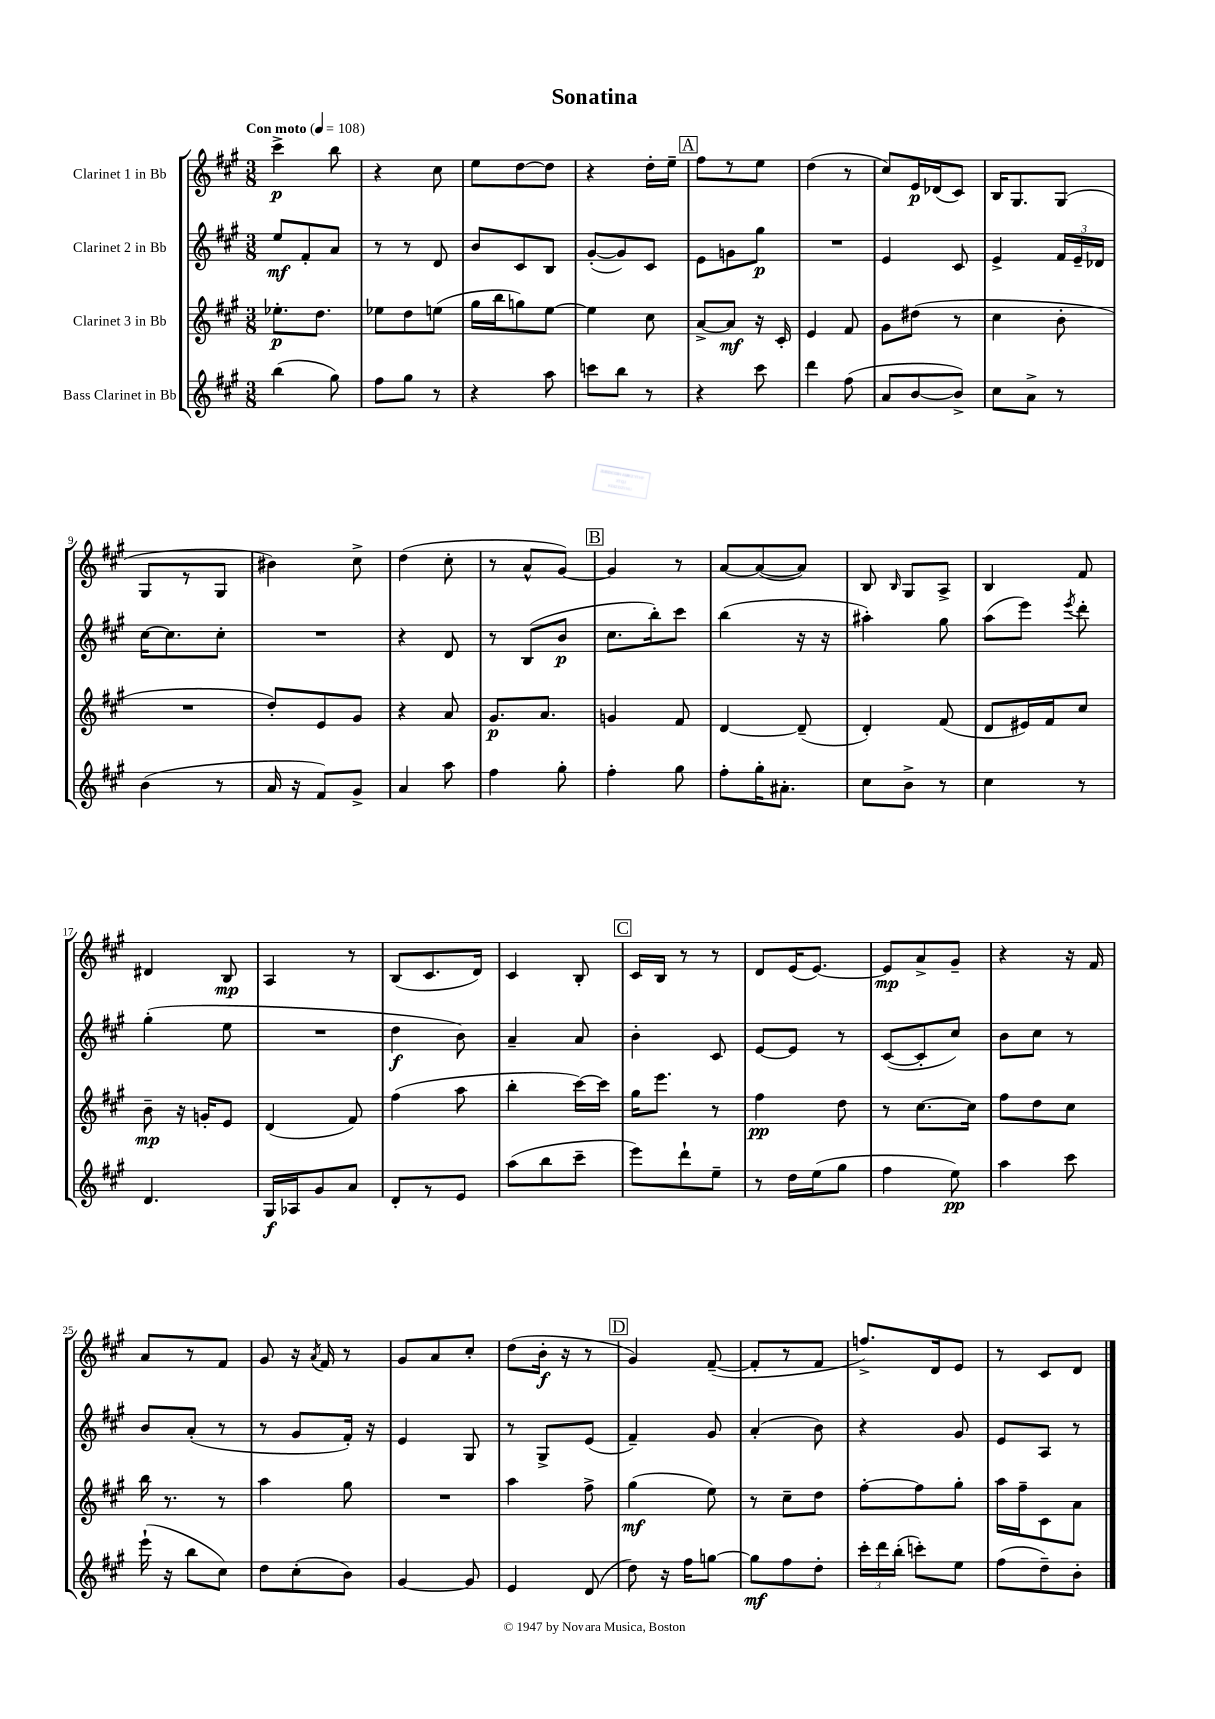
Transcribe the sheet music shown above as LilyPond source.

\header { title = "Sonatina" }
<<
\new StaffGroup <<
\new Staff = "s0" \with { instrumentName = "Clarinet 1 in Bb" } {
    \clef treble \key a \major \numericTimeSignature \time 3/8 \tempo "Con moto" 4 = 108
    \autoBeamOff cis'''4->\p b''8 |
    r4 cis''8 |
    e''8[ d''8~ d''8] |
    r4 d''16[-. e''16]-- |
    \mark \markup { \box "A" } fis''8[ r8 e''8] |
    d''4( r8 |
    cis''8[) e'16\p des'16( cis'8]) |
    b16[ gis8. gis8]( |
    gis8[ r8 gis8] |
    bis'4) cis''8-> |
    d''4( cis''8-. |
    r8 a'8[-^ gis'8]~) |
    \mark \markup { \box "B" } gis'4 r8 |
    a'8[~ a'8~( a'8]) |
    b8 \grace { b16 } gis8[ a8]-> |
    b4 fis'8 |
    dis'4 b8\mp |
    a4 r8 |
    b8[( cis'8. d'16]) |
    cis'4 b8-. |
    \mark \markup { \box "C" } cis'16[ b16] r8 r8 |
    d'8[ e'16( e'8.]~) |
    e'8[\mp a'8-> gis'8]-- |
    r4 r16 fis'16 |
    a'8[ r8 fis'8] |
    gis'8 r16 \acciaccatura { a'8 } fis'16 r8 |
    gis'8[ a'8 cis''8]-. |
    d''8[( b'16]-.\f r16 r8 |
    \mark \markup { \box "D" } gis'4) fis'8~--( |
    fis'8[-. r8 fis'8] |
    f''8.[->) d'16 e'8] |
    r8 cis'8[ d'8] \bar "|." |
}
\new Staff = "s1" \with { instrumentName = "Clarinet 2 in Bb" } {
    \clef treble \key a \major \numericTimeSignature \time 3/8
    \autoBeamOff e''8[\mf fis'8-. a'8] |
    r8 r8 d'8 |
    b'8[ cis'8 b8] |
    gis'8[~-.( gis'8) cis'8] |
    \mark \markup { \box "A" } e'8[ g'8 gis''8]\p |
    R4. |
    e'4 cis'8 |
    e'4-> \tuplet 3/2 { fis'16[ e'16-- des'16] } |
    cis''16[~ cis''8. cis''8]-. |
    R4. |
    r4 d'8 |
    r8 b8[( b'8]\p |
    \mark \markup { \box "B" } cis''8.[ b''16-.) cis'''8] |
    b''4( r16 r16 |
    ais''4-.) gis''8 |
    a''8[( e'''8]) \acciaccatura { e'''8 } d'''8-. |
    gis''4-.( e''8 |
    R4. |
    d''4\f b'8) |
    a'4-- a'8 |
    \mark \markup { \box "C" } b'4-. cis'8 |
    e'8[~ e'8] r8 |
    cis'8[~( cis'8-. cis''8]) |
    b'8[ cis''8] r8 |
    b'8[ a'8]-.( r8 |
    r8 gis'8[ fis'16]-.) r16 |
    e'4 gis8 |
    r8 gis8[-> e'8]( |
    \mark \markup { \box "D" } fis'4--) gis'8 |
    a'4-.( b'8) |
    r4 gis'8 |
    e'8[ a8] r8 \bar "|." |
}
\new Staff = "s2" \with { instrumentName = "Clarinet 3 in Bb" } {
    \clef treble \key a \major \numericTimeSignature \time 3/8
    \autoBeamOff ees''8.[-.\p d''8.] |
    ees''8[ d''8 e''8]( |
    gis''16[ b''16 g''8) e''8]~ |
    e''4 cis''8 |
    \mark \markup { \box "A" } a'8[~-> a'8]\mf r16 cis'16-. |
    e'4 fis'8 |
    gis'8[ dis''8]( r8 |
    cis''4 b'8-. |
    R4. |
    d''8[-.) e'8 gis'8] |
    r4 a'8 |
    gis'8.[\p a'8.] |
    \mark \markup { \box "B" } g'4 fis'8 |
    d'4~ d'8--( |
    d'4-.) fis'8( |
    d'8[ eis'16) fis'16 cis''8] |
    b'8--\mp r16 g'16[-. e'8] |
    d'4( fis'8) |
    fis''4( a''8 |
    b''4-. cis'''16[~) cis'''16] |
    \mark \markup { \box "C" } gis''16[ e'''8.] r8 |
    fis''4\pp d''8 |
    r8 cis''8.[~ cis''16] |
    fis''8[ d''8 cis''8] |
    b''16 r8. r8 |
    a''4 gis''8 |
    R4. |
    a''4 fis''8-> |
    \mark \markup { \box "D" } gis''4\mf( e''8) |
    r8 cis''8[-- d''8] |
    fis''8[~-. fis''8 gis''8]-. |
    a''16[ fis''16-- cis'8 a'8] \bar "|." |
}
\new Staff = "s3" \with { instrumentName = "Bass Clarinet in Bb" } {
    \clef treble \key a \major \numericTimeSignature \time 3/8
    \autoBeamOff b''4( gis''8) |
    fis''8[ gis''8] r8 |
    r4 a''8 |
    c'''8[ b''8] r8 |
    \mark \markup { \box "A" } r4 cis'''8 |
    d'''4 fis''8( |
    a'8[ b'8~ b'8]->) |
    cis''8[ a'8]-> r8 |
    b'4( r8 |
    a'16 r16 fis'8[) gis'8]-> |
    a'4 a''8 |
    fis''4 gis''8-. |
    \mark \markup { \box "B" } fis''4-. gis''8 |
    fis''8[-. gis''16-. ais'8.]-. |
    cis''8[ b'8]-> r8 |
    cis''4 r8 |
    d'4. |
    gis16[\f aes16 gis'8 a'8] |
    d'8[-. r8 e'8] |
    a''8[( b''8 cis'''8]-- |
    \mark \markup { \box "C" } e'''8[) d'''8-! e''8]-- |
    r8 d''16[ e''16( gis''8] |
    fis''4 e''8\pp) |
    a''4 cis'''8 |
    e'''16-!( r16 b''8[ cis''8]) |
    d''8[ cis''8-.( b'8]) |
    gis'4~ gis'8 |
    e'4 d'8( |
    \mark \markup { \box "D" } d''8) r16 fis''16[ g''8]~ |
    g''8[\mf fis''8 d''8]-. |
    \tuplet 3/2 { cis'''16[-. d'''16 b''16]-.( } c'''8[-.) e''8] |
    fis''8[( d''8--) b'8]-. \bar "|." |
}
>>
>>
